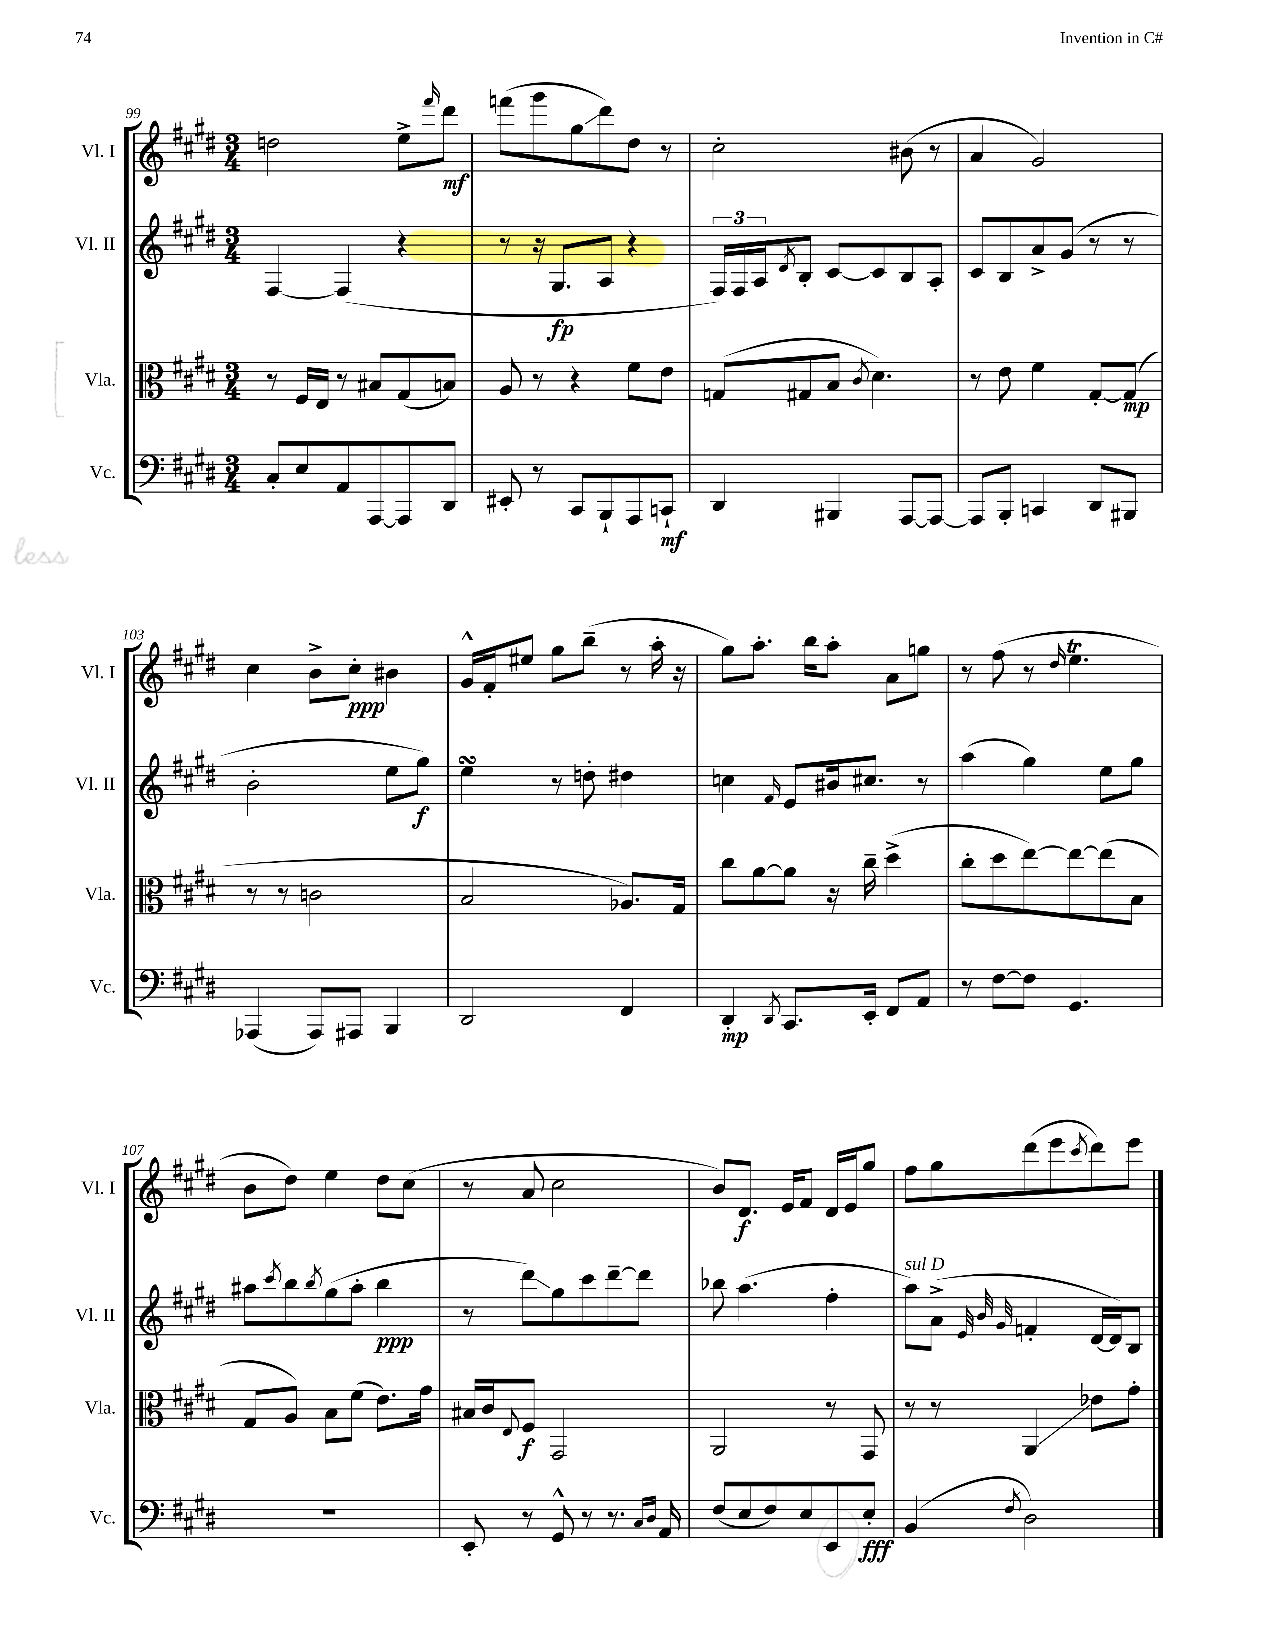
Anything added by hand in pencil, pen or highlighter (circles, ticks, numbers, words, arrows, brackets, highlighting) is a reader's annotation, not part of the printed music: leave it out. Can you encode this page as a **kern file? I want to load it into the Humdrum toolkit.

**kern	**kern	**kern	**kern
*staff4	*staff3	*staff2	*staff1
*clefF4	*clefC3	*clefG2	*clefG2
*k[f#c#g#d#]	*k[f#c#g#d#]	*k[f#c#g#d#]	*k[f#c#g#d#]
*M3/4	*M3/4	*M3/4	*M3/4
8C#'	8r	[4F#	2dd
8E	16F#	.	.
.	16E	.	.
8AA	8r	(4F#]	.
[8AAA	8B#	.	.
8AAA]	(8G#	4r	8ee^
.	.	.	16qqfff#
8DD#	8B)	.	8ddd#
=	=	=	=
8EE#'	8A	8r	(8fff
8r	8r	16r	8ggg#
.	.	8.G#	.
8CC#	4r	.	8gg#
8BBB`	.	8A	8ddd#)
8AAA	8f#	4r	8dd#
8CC`	8e	.	8r
=	=	=	=
4DD#	(8G	24F#)	2cc#'
.	.	24F#	.
.	.	24A	.
.	.	8qd#	.
.	8G#	8B'	.
4BBB#	8B	[8c#	.
.	8qc#	.	.
.	4.d#)	8c#]	.
[8AAA	.	8B	(8b#
8AAA_	.	8A'	8r
=	=	=	=
8AAA]	8r	8c#	4a
8BBB'	8e	8B	.
4CC	4f#	8a^	2g#)
.	.	(8g#	.
8DD#	[8G#'	8r	.
8BBB#	(8G#]	8r	.
=	=	=	=
(4AAA-	8r	2b'	4cc#
.	8r	.	.
8AAA-)	2c	.	8b^
8AAA#	.	.	8cc#'
4BBB	.	8ee	4b#
.	.	8gg#)	.
=	=	=	=
2DD#	2B	4ee	16g#^^
.	.	.	16f#'
.	.	.	8ee#
.	.	8r	8gg#
.	.	8dd'	(8bb~
4FF#	8.A-)	4dd#	8r
.	.	.	16aa'
.	16G#	.	16r
=	=	=	=
4DD#'	8cc#	4cc	8gg#)
.	[8a	.	8.aa'
8qDD#	.	16qqf#	.
8.CC#	8a]	8e	.
.	.	.	16bb
.	16r	16b#	8aa'
16EE'	16cc#~	8.cc#	.
8FF#	(4dd#^	.	8a
8AA	.	8r	8gg
=	=	=	=
8r	8cc#'	(4aa	8r
[8F#	8dd#	.	(8ff#
8F#]	[8ee)	4gg#)	8r
.	.	.	16qqdd#
4.GG#	8ee_	.	4.ee
.	(8ee]	8ee	.
.	8B	8gg#	.
=	=	=	=
2.r	8G#	8aa#	8b
.	.	8qccc#	.
.	8A)	8bb	8dd#)
.	.	8qbb	.
.	8B	(8gg#	4ee
.	(8f#	8aa#'	.
.	8.e)	4bb	8dd#
.	.	.	(8cc#
.	16g#	.	.
=	=	=	=
8EE'	16B#	8r	8r
.	16c#	.	.
.	8qqE	.	.
8r	8F#	8ddd#)	8a
8GG#^^	2GG#	8gg#	2cc#
8r	.	8ccc#	.
8.r	.	[8ddd#~	.
.	.	8ddd#]	.
16qqC#	.	.	.
16qqD#	.	.	.
16AA	.	.	.
=	=	=	=
(8F#	2AA	8bb-	8b)
8E	.	(4.aa	8.d#
8F#)	.	.	.
.	.	.	16e
8E	.	.	8f#
8EE	8r	4ff#'	16d#
.	.	.	16e
8E'	8GG#	.	8gg#
=	=	=	=
(4BB	8r	8aa)	8ff#
.	8r	(8a^	8gg#
.	.	32qqe	.
.	.	32qqb	.
8qF#	.	32qqg#	.
2D#)	4AA	4f'	(8ddd#
.	.	.	8eee
.	.	.	8qccc#
.	8e-	[16d#	8ddd#)
.	.	16d#])	.
.	8g#'	8B	8eee
==	==	==	==
*-	*-	*-	*-
